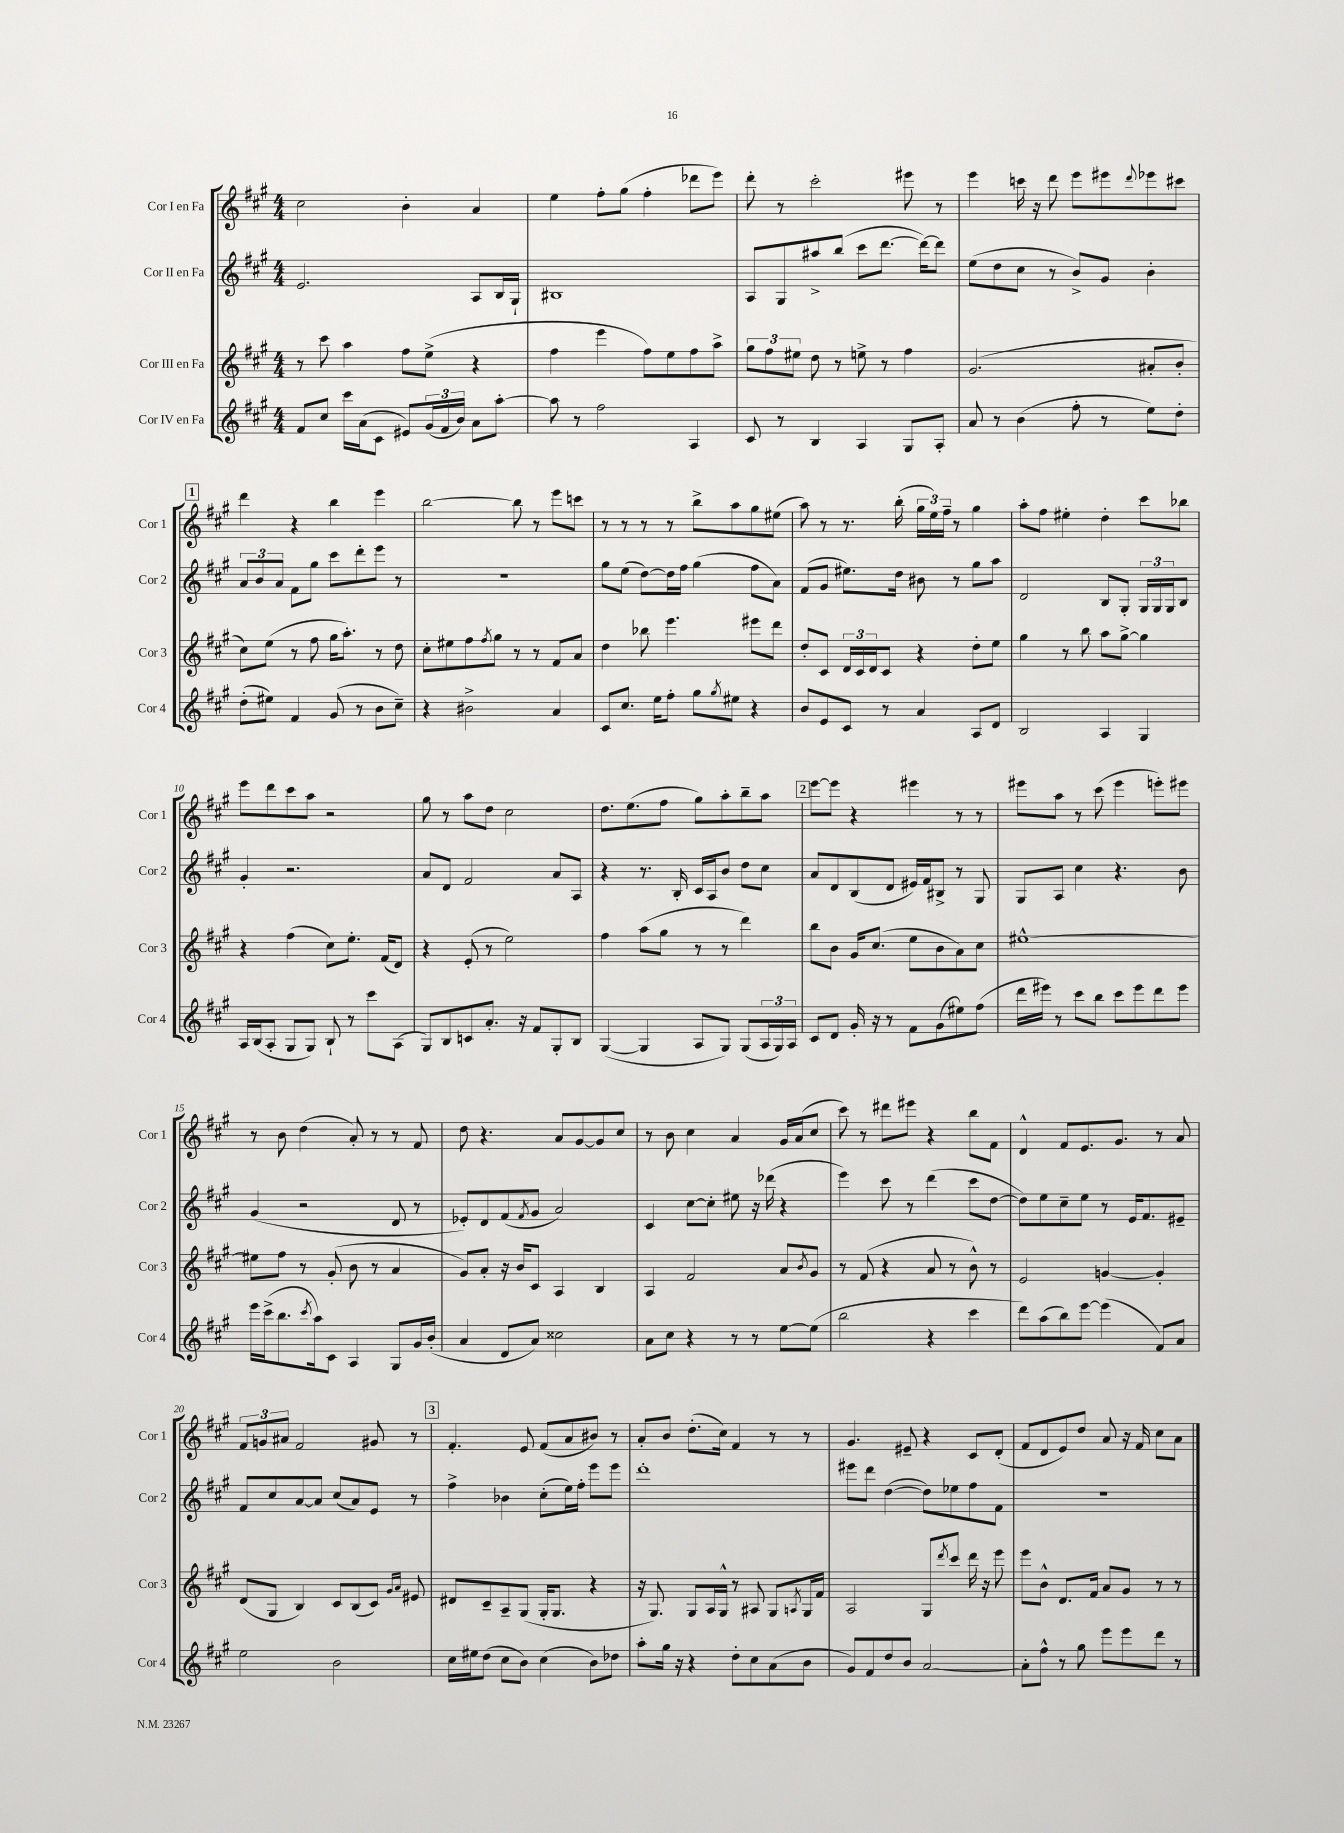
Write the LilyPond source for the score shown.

<<
\new StaffGroup <<
\new Staff = "s0" \with { instrumentName = "Cor I en Fa" shortInstrumentName = "Cor 1" } {
    \clef treble \key a \major \numericTimeSignature \time 4/4
    cis''2 b'4-. a'4 |
    e''4 fis''8-. gis''8( fis''4-. des'''8 e'''8) |
    d'''8-. r8 cis'''2-. eis'''8 r8 |
    e'''4 c'''16 r16 d'''8 e'''8 eis'''8 \appoggiatura { d'''8 } ees'''8 cis'''8 |
    \mark \markup { \box "1" } d'''4 r4 b''4 e'''4 |
    b''2~ b''8 r8 e'''8 c'''8 |
    r8 r8 r8 r8 b''8-> a''8 gis''8 eis''8( |
    a''8) r8 r8. b''16-.( \tuplet 3/2 { gis''16 e''16) fis''16-- } r8 gis''4 |
    a''8-. fis''8 eis''4-. d''4-. cis'''8 bes''8 |
    e'''8 d'''8 cis'''8 a''8 r2 |
    gis''8 r8 a''8 d''8 cis''2 |
    d''8. e''8.( fis''8 gis''8) a''8-. b''8-- a''8 |
    \mark \markup { \box "2" } e'''8~ e'''8 r4 eis'''4 r8 r8 |
    eis'''8 a''8 r8 cis'''8( eis'''4 e'''8-.) eis'''8 |
    r8 b'8 d''4( a'8-.) r8 r8 fis'8 |
    d''8 r4. a'8 gis'8~ gis'8 cis''8 |
    r8 b'8 cis''4 a'4 gis'16 a'16( cis''8 |
    cis'''8) r8 dis'''8 eis'''8 r4 b''8 fis'8 |
    d'4-^ fis'8 e'8. gis'8. r8 a'8 |
    \tuplet 3/2 { fis'8 g'8 ais'8 } fis'2 gis'8 r8 |
    \mark \markup { \box "3" } fis'4.-. e'8 fis'8( a'8 bis'8) r8 |
    a'8-. b'8 d''8.-.( cis''16) fis'4 r8 r8 |
    gis'4. eis'8-- r4 cis'8 d'8-.( |
    fis'8 d'8 e'8) d''8 a'8 r16 fis'16 cis''8 a'8 \bar "|." |
}
\new Staff = "s1" \with { instrumentName = "Cor II en Fa" shortInstrumentName = "Cor 2" } {
    \clef treble \key a \major \numericTimeSignature \time 4/4
    e'2. a8 b16 gis16-! |
    bis1 |
    a8 gis8 ais''8-> b''8( cis'''8 d'''8.~ d'''16~) d'''8 |
    e''8( d''8 cis''8 r8 b'8->) gis'8 b'4-. |
    \mark \markup { \box "1" } \tuplet 3/2 { a'8 b'8 a'8 } fis'8 gis''8 cis'''8 d'''8-. e'''8 r8 |
    R1 |
    gis''8 e''8( d''8~) d''16 fis''16 gis''4( fis''8 a'8) |
    fis'8( gis'8 eis''8.) d''16 bis'8 r8 gis''8 a''8 |
    d'2 b8 gis8-. \tuplet 3/2 { gis16 gis16 gis16 } b8 |
    gis'4-. r2. |
    a'8 d'8 fis'2 a'8 a8 |
    r4 r8. b16-. cis'16 a16 b'8 d''8 cis''8 |
    \mark \markup { \box "2" } a'8 d'8 b8( d'8 eis'16) fis'16 bis8-> r8 gis8 |
    gis8 a8 cis''4 r4. b'8 |
    gis'4( r2 d'8 r8 |
    ees'8-.) d'8 fis'8( \acciaccatura { fis'8 } gis'8 a'2) |
    cis'4 cis''8~ cis''8-. eis''8 r16 des'''16( r4 |
    e'''4) cis'''8 r8 d'''4( cis'''8 d''8~ |
    d''8) e''8 cis''8-- e''8 r8 e'16 fis'8. eis'8-- |
    fis'8 cis''8 a'8~ a'8 cis''8( a'8) e'8 r8 |
    \mark \markup { \box "3" } fis''4-> bes'4 cis''8-.( e''16) fis''16-. e'''8 e'''8 |
    d'''1-. |
    eis'''8 d'''8 d''4~( d''8) ees''8 fis''8 fis'8 |
    R1 \bar "|." |
}
\new Staff = "s2" \with { instrumentName = "Cor III en Fa" shortInstrumentName = "Cor 3" } {
    \clef treble \key a \major \numericTimeSignature \time 4/4
    r8 cis'''8 a''4 fis''8 e''8->( r4 |
    fis''4 e'''4 fis''8) e''8 fis''8 a''8-> |
    \tuplet 3/2 { gis''8 fis''8 eis''8 } d''8 r8 e''8-> r8 fis''4 |
    gis'2.( ais'8-. b'8-. |
    \mark \markup { \box "1" } cis''8) e''8( r8 fis''8 gis''16 a''8.-.) r8 d''8 |
    cis''8-. eis''8 fis''8 \acciaccatura { fis''8 } gis''8 r8 r8 fis'8 a'8 |
    d''4 bes''8 e'''4. eis'''8 d'''8 |
    d''8-. cis'8 \tuplet 3/2 { d'16 cis'16 d'16 } cis'8 r4 d''8-. e''8 |
    gis''4 r8 b''8 a''8 gis''8~-> gis''4 |
    r4 fis''4( cis''8) e''8.-. fis'16( d'8) |
    r4 e'8-.( r8 e''2) |
    fis''4 a''8( gis''8 r8 r8 d'''4) |
    \mark \markup { \box "2" } b''8 b'8 gis'16 cis''8.( e''8 b'8 a'8) cis''8 |
    eis''1~-^ |
    eis''8 fis''8 r8 gis'8-.( b'8 r8 a'4 |
    gis'8) a'8-. r16 b'16 cis'8 a4 b4 |
    a4 fis'2 a'8 \acciaccatura { b'8 } gis'8 |
    r8 fis'8( r4 a'8 r8 b'8-^) r8 |
    e'2 g'4~ g'4-. |
    d'8( gis8 b4) cis'8 b8( cis'8) \grace { gis'16 a'16 } eis'8 |
    \mark \markup { \box "3" } dis'8 cis'8-- a8-- gis8( gis16-. gis8. r4 |
    r16 gis8.) gis8 a16 gis16-^ r8 ais8 gis8 \acciaccatura { a8 } gis16 fis'16 |
    a2 gis8 \acciaccatura { d'''8 } cis'''8 d'''16 r16 e'''8 |
    e'''8 b'8-^ d'8. fis'16 a'8 gis'8 r8 r8 \bar "|." |
}
\new Staff = "s3" \with { instrumentName = "Cor IV en Fa" shortInstrumentName = "Cor 4" } {
    \clef treble \key a \major \numericTimeSignature \time 4/4
    fis'8 cis''8 cis'''16 a'16( cis'8 eis'8) \tuplet 3/2 { gis'16( fis'16 b'16) } a'8 a''8~-. |
    a''8 r8 fis''2 a4 |
    cis'8 r8 b4 a4 gis8 a8-. |
    a'8 r8 b'4( fis''8-. r8 e''8) d''8-. |
    \mark \markup { \box "1" } d''8-.( eis''8) fis'4 gis'8( r8 b'8 cis''8--) |
    r4 bis'2-> a'4 |
    cis'8 cis''8. e''16 fis''8-. gis''8 \acciaccatura { gis''8 } eis''8 r4 |
    b'8 e'8 cis'8 r8 a'4 a8 d'8 |
    b2 a4 gis4 |
    a16 b16( a8-. gis8 gis8) b8-! r8 cis'''8 a8( |
    gis8) b8 c'8 a'8.-. r16 fis'8 gis8-. b8 |
    gis4~( gis4 a8 gis8) gis8( \tuplet 3/2 { a16 gis16) a16 } |
    \mark \markup { \box "2" } cis'8 d'8 gis'16-. r16 r8 fis'8 gis'8( eis''8) fis''8( |
    d'''16 eis'''16) r8 cis'''8 b''8 cis'''8 eis'''8 d'''8 eis'''8 |
    e'''16 cis'''16->( b''8. \acciaccatura { cis'''8 } a''16) cis'8 a4 gis8 gis'16 b'16-.( |
    a'4 d'8 a'8) cisis''2 |
    a'8 cis''8 r4 r8 r8 e''8~ e''8( |
    b''2 r4 cis'''4 |
    d'''8) a''8( b''8) e'''8~ e'''4( fis'8) a'8 |
    e''2 b'2 |
    \mark \markup { \box "3" } cis''16 eis''16 d''8( cis''8 b'8) cis''4( b'8) des''8 |
    a''8-. gis''16 r16 r4 d''8-. cis''8 a'8( b'8 |
    gis'8) fis'8 d''8 b'8 a'2~ |
    a'8-. fis''8-^ r8 gis''8 e'''8 e'''8 d'''8 r8 \bar "|." |
}
>>
>>
